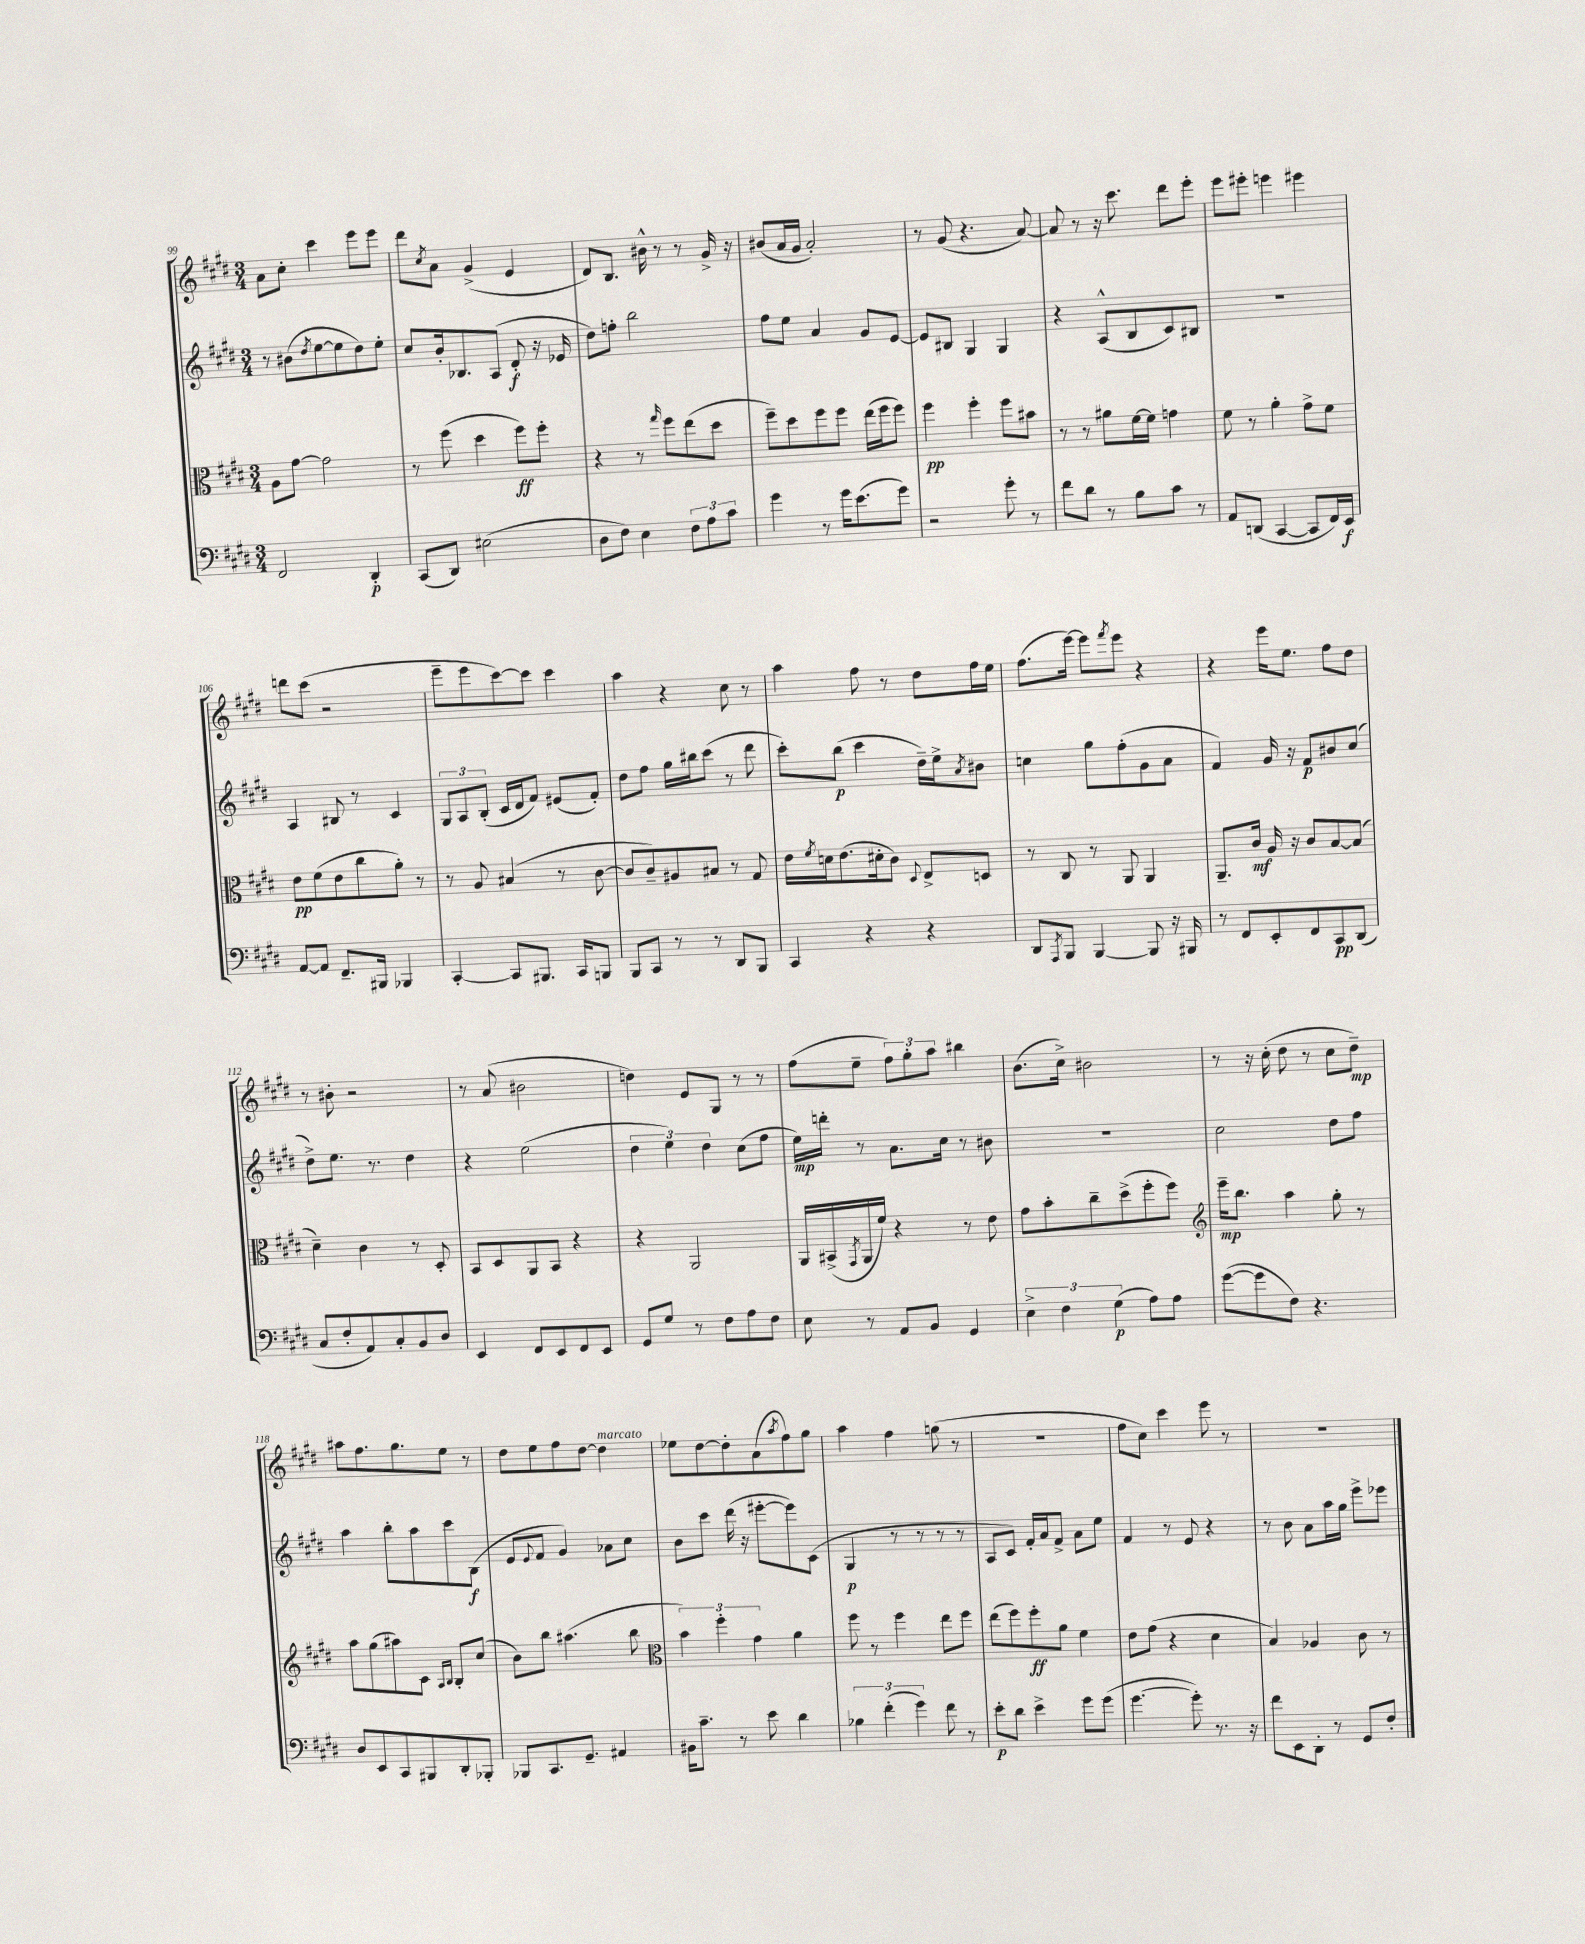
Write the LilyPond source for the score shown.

<<
\new StaffGroup <<
\new Staff = "s0" {
    \clef treble \key e \major \numericTimeSignature \time 3/4
    a'8 cis''8-. cis'''4 e'''8 e'''8 |
    dis'''8 \acciaccatura { cis''8 } a'8 gis'4->( e'4 |
    dis'8) b8. bis'16-^ r8 r8 gis'16-> r16 |
    bis'8( a'16 gis'16 a'2-.) |
    r8 gis'8( r4. a'8~) |
    a'8 r8 r16 cis'''8. dis'''8 e'''8-. |
    e'''8 eis'''8-. e'''4 eis'''4 |
    d'''8 cis'''8( r2 |
    e'''8-- e'''8 cis'''8~) cis'''8 cis'''4 |
    a''4 r4 cis''8 r8 |
    a''4 fis''8 r8 dis''8 fis''16 e''16 |
    fis''8.( e'''16~) e'''8 \acciaccatura { fis'''8 } e'''8 r4 |
    r4 e'''16 e''8. fis''8 dis''8 |
    r8 bis'8-. r2 |
    r8 a'8( bis'2 |
    d''4) e'8 gis8 r8 r8 |
    fis''8( e''8-- \tuplet 3/2 { fis''8) gis''8-. a''8 } bis''4 |
    b'8.( cis''16->) bis'2 |
    r8 r16 cis''16-.( dis''8 r8 cis''8 dis''8--\mp) |
    ais''8 fis''8. gis''8. e''8 r8 |
    dis''8 e''8 fis''8 dis''8~ dis''4^\markup { \italic "marcato" } |
    ees''8 dis''8~ dis''8-. a'8( \acciaccatura { a''8 } fis''8) gis''8 |
    a''4 fis''4 g''8( r8 |
    R2. |
    fis''8 cis''8) cis'''4 e'''8 r8 |
    R2. \bar "|." |
}
\new Staff = "s1" {
    \clef treble \key e \major \numericTimeSignature \time 3/4
    r8 bis'8( \acciaccatura { dis''8 } e''8~ e''8 dis''8) e''8-. |
    cis''8 b'16-. bes8. a8( dis'8-.\f r16 ees'16 |
    dis''8) f''8-. b''2 |
    fis''8 e''8 a'4 gis'8 e'8~ |
    e'8 bis8 gis4 gis4 |
    r4 a8-^( b8 cis'8) bis8 |
    R2. |
    a4 bis8 r8 cis'4 |
    \tuplet 3/2 { gis8 a8 b8-.( } cis'16 dis'16 fis'8) eis'8( fis'8-.) |
    dis''8 fis''8 gis''16 bis''16 cis'''8( r8 dis'''8 |
    cis'''8-.) b''8\p( cis'''4 dis''16--) e''16-> \acciaccatura { a'8 } bis'8 |
    c''4 gis''8 fis''8-.( gis'8 a'8 |
    fis'4) gis'16 r16 fis'8\p bis'8 cis''8( |
    dis''8->) e''8. r8. dis''4 |
    r4 e''2( |
    \tuplet 3/2 { dis''4 e''4) dis''4 } cis''8( fis''8 |
    e''16\mp) d'''16-. r8 a'8. cis''16 r8 bis'8 |
    R2. |
    cis''2 dis''8 fis''8 |
    a''4 b''8-. a''8 cis'''8 b8\f( |
    e'8 \appoggiatura { e'8 } fis'8 gis'4) aes'8 cis''8 |
    b'8 cis'''8 dis'''16( r16 eis'''8~-. eis'''8) cis'8( |
    gis4\p r8 r8 r8 r8 |
    a8 cis'8) fis'16-. a'16 fis'8-> a'8 e''8 |
    fis'4 r8 e'8 r4 |
    r8 b'8 a'8 a''16 gis''16 e'''8-> ees'''8 \bar "|." |
}
\new Staff = "s2" {
    \clef alto \key e \major \numericTimeSignature \time 3/4
    a8 gis'8~ gis'2 |
    r8 fis''8( dis''4 fis''8\ff) fis''8-. |
    r4 r8 \grace { gis''16 } fis''8 e''8( dis''8 |
    fis''8--) dis''8 fis''8 fis''8 e''16( fis''16 fis''8) |
    fis''4\pp fis''4-. fis''8 bis'8 |
    r8 r8 ais'8 fis'16~ fis'16 g'4 |
    fis'8 r8 a'4-. gis'8-> fis'8 |
    e'8\pp fis'8( e'8 cis''8 a'8-.) r8 |
    r8 a8 bis4( r8 cis'8~ |
    cis'8 cis'8--) ais8 bis8 r8 gis8 |
    e'16 \acciaccatura { fis'8 } d'16 e'8.( dis'16-. cis'8) \appoggiatura { dis8 } e8-> d8 |
    r8 cis8 r8 a,8 a,4 |
    a,8.-- cis'16\mf a16 r16 cis'8 b8~ b8( |
    dis'4--) cis'4 r8 dis8-. |
    b,8 dis8 a,8 b,8 r4 |
    r4 a,2 |
    a,16 bis,16->( \acciaccatura { gis,8 } a,16 fis'16) r4 r8 e'8 |
    gis'8 b'8-. cis''8-- dis''8->( fis''8-. fis''8) |
    \clef treble e'''16--\mp b''8. a''4 gis''8-. r8 |
    a''8 gis''8( ais''8) cis'8 \grace { a16 b16 } b8-. cis''8( |
    b'8) b''8 ais''4.( b''8 |
    \clef alto \tuplet 3/2 { b'4) fis''4-. gis'4 } a'4 |
    fis''8 r8 fis''4 e''8 fis''8 |
    e''8( fis''8) fis''8-.\ff a'8 fis'4 |
    e'8 gis'8( r4 dis'4 |
    b4) aes4 cis'8 r8 \bar "|." |
}
\new Staff = "s3" {
    \clef bass \key e \major \numericTimeSignature \time 3/4
    fis,2 dis,4-.\p |
    cis,8( dis,8) eis2( |
    dis8 fis8) e4 \tuplet 3/2 { fis8 a8 cis'8 } |
    gis'4 r8 gis'16 e'8.( gis'8) |
    r2 gis'8-. r8 |
    fis'8 dis'8 r8 b8 cis'8 r8 |
    a,8 d,8( cis,4~ cis,8 fis,16) e,16\f |
    a,8~ a,8 fis,8.-- bis,,16 bes,,4 |
    cis,4~-. cis,8 bis,,8. cis,16 b,,8 |
    b,,8 cis,8 r8 r8 dis,8 b,,8 |
    cis,4 r4 r4 |
    dis,8 \acciaccatura { a,,8 } b,,8 b,,4~ b,,8 r16 bis,,16 |
    r8 fis,8 e,8-. fis,8 cis,8\pp dis,8( |
    cis8 fis8-. a,8) cis8-. b,8 dis8 |
    e,4 fis,8 e,8 fis,8 e,8 |
    gis,8 gis8 r8 fis8 a8 fis8 |
    e8 r8 a,8 b,8 gis,4 |
    \tuplet 3/2 { e4-> fis4 gis4\p( } a8) a8 |
    gis'8~( gis'8 fis8) r4. |
    dis8 e,8 cis,8 bis,,8 dis,8-. bes,,8-. |
    bes,,8 cis,8. gis,8.-- ais,4 |
    bis,16 cis'8.-- r8 e'8 dis'4 |
    \tuplet 3/2 { bes4 fis'4-.( gis'4) } fis'8 r8 |
    e'8-.\p dis'8 e'4-> gis'8 gis'8( |
    gis'4.~ gis'8-.) r8. r16 |
    fis'8 e,8 dis,8-. r8 gis,8 fis8-. \bar "|." |
}
>>
>>
\layout { \context { \Score currentBarNumber = #99 } }
